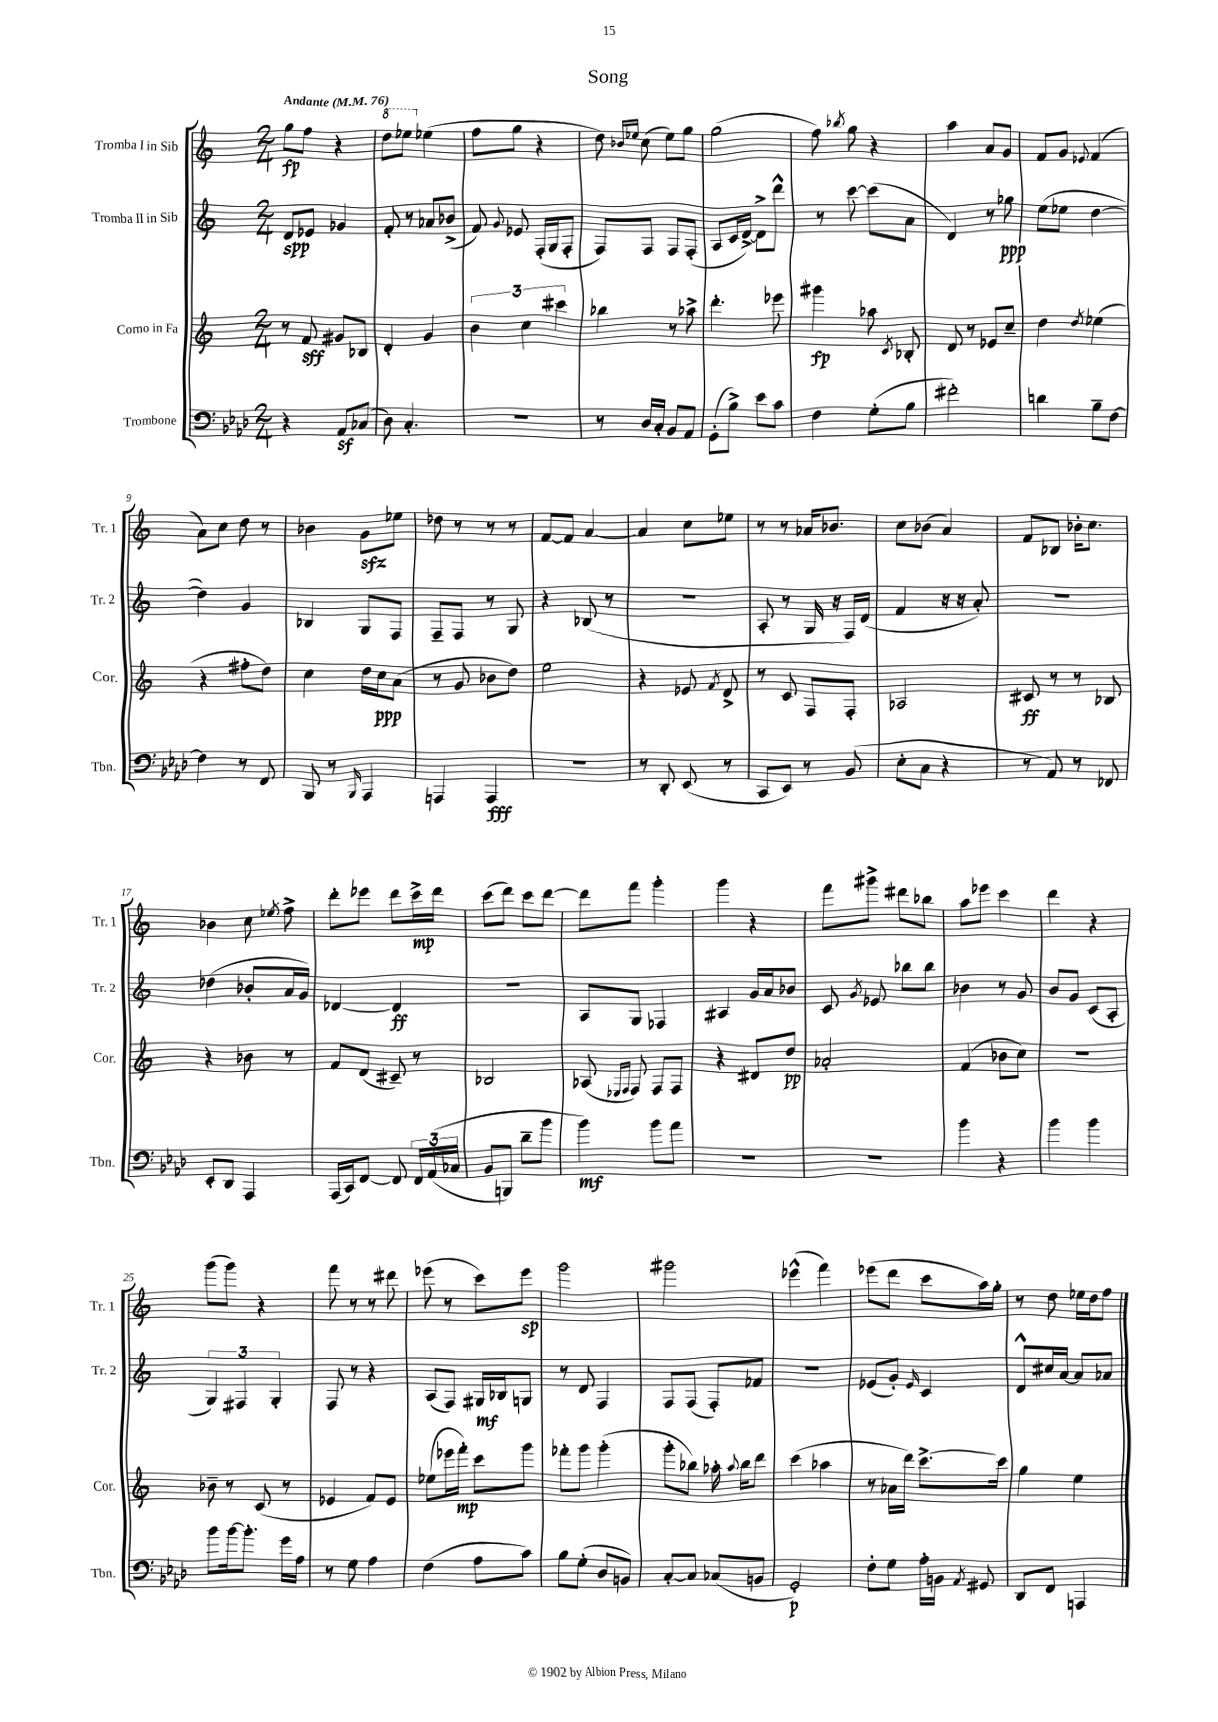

**kern	**kern	**kern	**kern
*staff4	*staff3	*staff2	*staff1
*clefF4	*clefG2	*clefG2	*clefG2
*k[b-e-a-d-]	*k[]	*k[]	*k[]
*M2/4	*M2/4	*M2/4	*M2/4
*MM76	*MM76	*MM76	*MM76
4r	8r	8d	8gg
.	8f	8e-	8ff
8AA-	8g#	4g-	4r
(8C-	8B-	.	.
=	=	=	=
8D-)	4d'	8f'	8ddd
4.C'	.	8r	8eee-
.	4g	8a-	(4ee-
.	.	(8b-^	.
=	=	=	=
2r	6b	8f)	8ff
.	.	8qqg	.
.	.	8e-	8gg
.	6cc	.	.
.	.	(16F'	4r
.	.	16G	.
.	6ccc#	.	.
.	.	8F'	.
=	=	=	=
8r	4bb-	8F)	8dd)
.	.	.	16qqb-
.	.	.	16qqee-
16D-	.	8F	(8cc
16C'	.	.	.
8BB-	8r	8F	8ee-)
8AA-	8aa-^	(8F'	8gg
=	=	=	=
(8GG'	4.ddd'	8A	(2gg
8B-^)	.	16c	.
.	.	[16d^)	.
8e-	.	8d^]	.
8c	8eee-	8ddd^^	.
=	=	=	=
4F	4ggg#	8r	8ff)
.	.	.	8qbb-
.	.	[8ccc	8gg
(8G'	8aa-	(8ccc]	4r
.	8qc	.	.
8B-	8B-'	8a	.
=	=	=	=
2f#')	8d	4d)	4aa
.	8r	.	.
.	8e-	8r	8a
.	8cc~	8gg-	8g
=	=	=	=
4d	4dd	(8ee	8f
.	.	8ee-	8g
.	8qdd	.	8qqe-
8B-~	(4ee-	[4dd	(4f
[8F	.	.	.
=	=	=	=
4F]	4r	4dd])	8a)
.	.	.	8cc
8r	8ff#'	4g	8dd
8FF	8dd)	.	8r
=	=	=	=
8BBB-	4cc	4B-	4b-
8r	.	.	.
16qqBBB-	.	.	.
4AAA-	16dd	8G	8g
.	16cc	.	.
.	(8a	8F	8ee-
=	=	=	=
4AAA	8r	8F~	8dd-
.	8g	8F	8r
4AAA	8b-	8r	8r
.	8dd)	8G	8r
=	=	=	=
2r	2ee	4r	[8f
.	.	.	8f]
.	.	(8B-	[4a
.	.	8r	.
=	=	=	=
8r	4r	2r	4a]
8DD-'	.	.	.
(8EE-	8e-	.	8cc
.	8qf	.	.
8r	8d^	.	8ee-
=	=	=	=
8CC	8r	8A'	8r
8EE-)	8c	8r	8r
8r	8F	16G	16a-
.	.	16r	8.b-
(8BB-	8F'	16F)	.
.	.	(16d	.
=	=	=	=
8E-'	2A-	4f	8cc
8C	.	.	(8b-
4r	.	16r	4a)
.	.	16r	.
.	.	8a')	.
=	=	=	=
8r	8c#	2r	8f
8AA-)	8r	.	8B-
8r	8r	.	16b-'
.	.	.	8.cc
8FF-	8B-	.	.
=	=	=	=
8EE-'	4r	(4dd-	4b-
8DD-	.	.	.
4AAA-	8b-	8b-'	8cc
.	.	.	8qee-
.	8r	16a	8ff^
.	.	16g)	.
=	=	=	=
(16AAA-	8f	[4d-	8ddd'
16CC)	.	.	.
[8FF	(8d	.	8eee-
8FF]	8c#~)	4d-]	8ddd
24FF	8r	.	16ccc^
&((24AA-	.	.	.
.	.	.	16ddd
24C-	.	.	.
=	=	=	=
8BB-	2B-	2r	(8ccc
8BBB)	.	.	8ddd)
8d-~	.	.	8ccc
8b-	.	.	[8ddd
=	=	=	=
4b-&)	(8A-	8A	8ddd]
.	16qqE-	.	.
.	16qqF	.	.
.	8F)	8G	8fff
8b-	8F	4F-	4ggg'
8a-	8F	.	.
=	=	=	=
2r	4r	4A#	4ggg
.	8d#	16g	4r
.	.	16a	.
.	8dd	8b-	.
=	=	=	=
2r	2a-'	8c	8fff
.	.	8qg	.
.	.	8e-	8ggg#^
.	.	8bb-	8ddd#
.	.	8bb-	8bb-
=	=	=	=
4b-	(4f	4b-	8aa
.	.	.	8eee-
4r	8b-	8r	4ccc
.	8cc)	8g	.
=	=	=	=
4b-	2r	8b	4ddd
.	.	8g	.
4b-	.	(8c	4r
.	.	8A'	.
=	=	=	=
8b-	8b-~	6G)	(8ggg
[16b-	8r	.	8ggg)
.	.	6F#	.
8.b-']	.	.	.
.	(8c	.	4r
.	.	6G'	.
16g	8r	.	.
16A-	.	.	.
=	=	=	=
8r	4e-	8F	8fff
8G	.	8r	8r
4A-	8f)	4r	8r
.	8e-	.	8ddd#
=	=	=	=
(4F	(8ee-	(8A	(8eee-
.	16eee-	8F)	8r
.	16fff')	.	.
8A-	8ccc	16G#	8ccc)
.	.	16B-	.
8c)	8ggg	8G	8eee-
=	=	=	=
8B-	8fff-'	8r	2ggg
(8G'	8ggg	8d	.
8D-	(4ggg'	4F	.
8BB)	.	.	.
=	=	=	=
[8C'	8ggg'	8F	2ggg#
8C]	8bb-)	(8F	.
(8C-	16aa-'	8F')	.
.	8qqaa-	.	.
.	16bb-	.	.
8BB	8ddd	8f-	.
=	=	=	=
2GG')	(4ccc	2r	(4eee-^^
.	4aa-	.	4fff)
=	=	=	=
8F'	8r	(8e-	(8eee-
8G	16a-	8g')	8ddd
.	16ddd)	.	.
.	.	16qqe-	.
16A-'	[8.ccc^	4c	8ccc
16BB	.	.	.
8qAA-	.	.	.
8GG#	.	.	16aa)
.	16ccc]	.	16gg'
=	=	=	=
8DD-	4gg	8d^^	8r
8FF	.	16cc#	8dd
.	.	[16a	.
4AAA	4ee	8a]	16ee-
.	.	.	16dd
.	.	8a-	8ff
==	==	==	==
*-	*-	*-	*-
